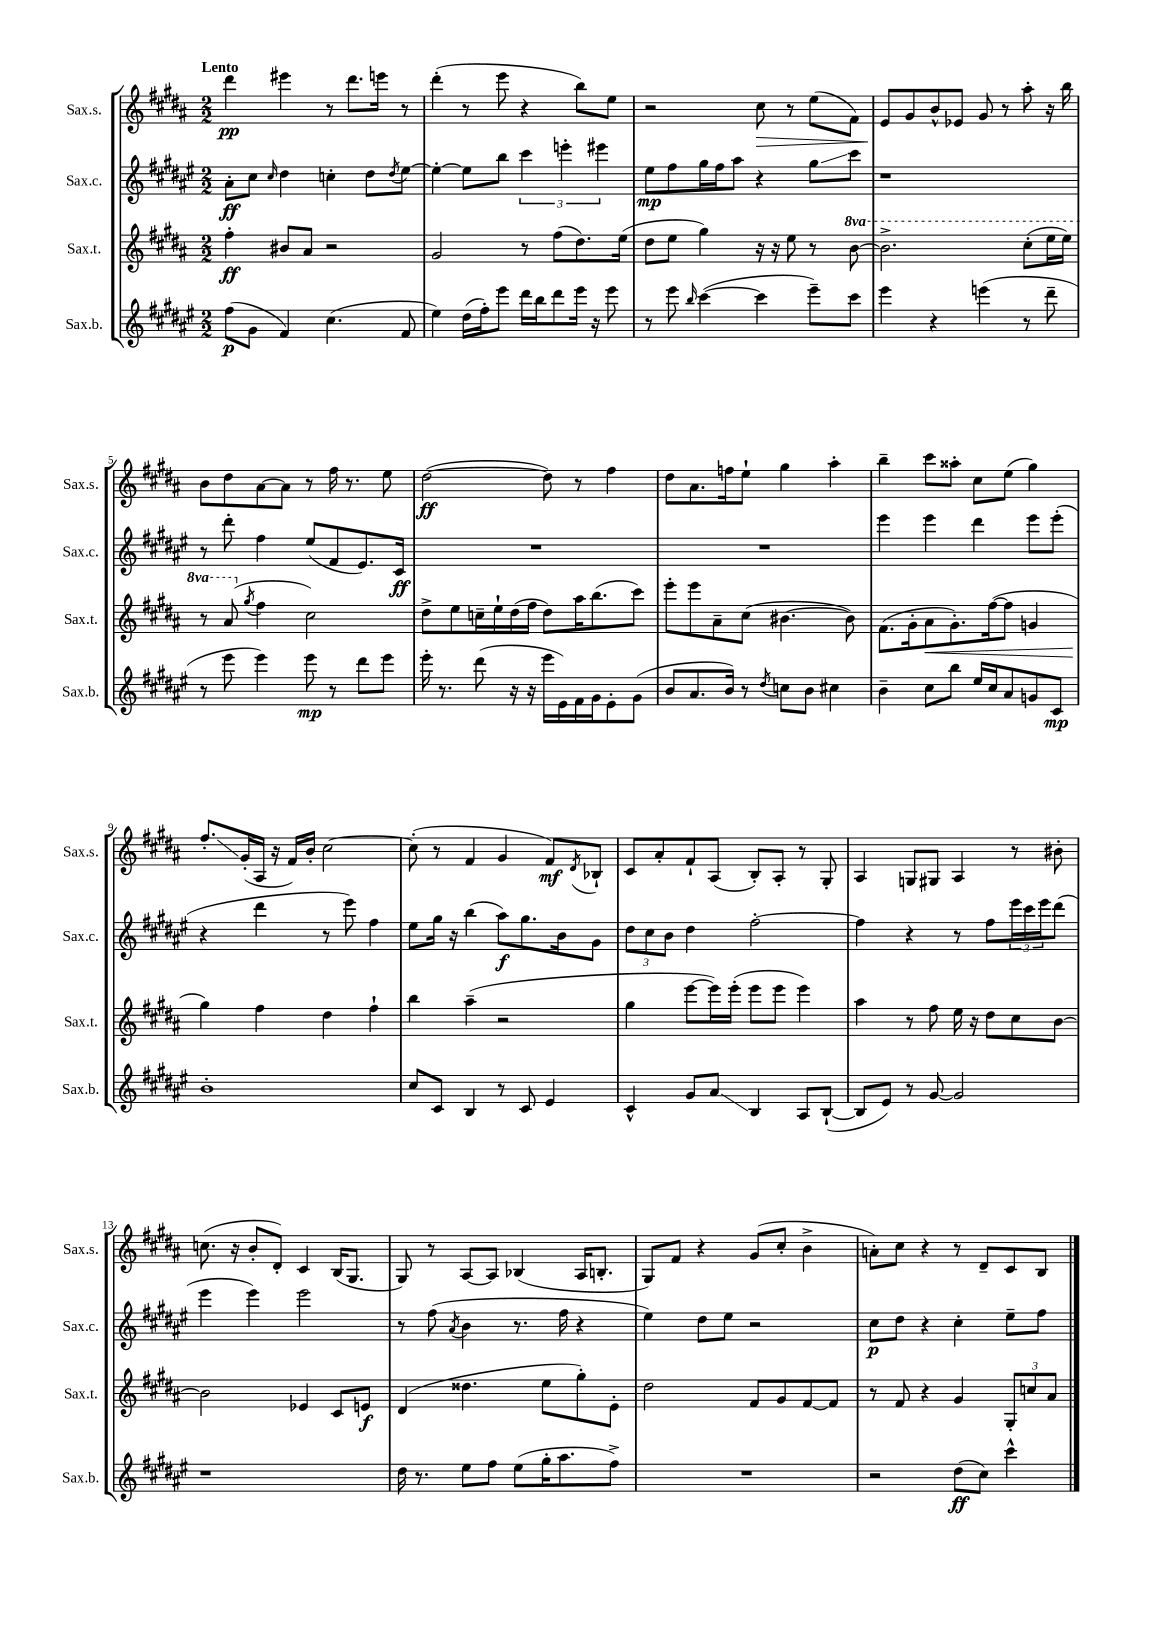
<<
\new StaffGroup <<
\new Staff = "s0" \with { instrumentName = "Sax.s." shortInstrumentName = "Sax.s." } {
    \clef treble \key b \major \numericTimeSignature \time 2/2 \tempo "Lento"
    dis'''4\pp eis'''4 r8 dis'''8. e'''16 r8 |
    dis'''4-.( r8 e'''8 r4 b''8) e''8 |
    r2 cis''8\> r8 e''8( fis'8) |
    e'8\! gis'8 b'8-^ ees'8 gis'8 r8 ais''8-. r16 b''16 |
    b'8 dis''8 ais'8~ ais'8 r8 fis''16 r8. e''8 |
    dis''2~\ff( dis''8) r8 fis''4 |
    dis''8 ais'8. f''16 e''8-! gis''4 ais''4-. |
    b''4-- cis'''8 aisis''8-. cis''8 e''8( gis''4) |
    fis''8.-.\glissando gis'16-.( ais16 r16 fis'16) b'16-. cis''2~ |
    cis''8-.( r8 fis'4 gis'4 fis'8\mf) \acciaccatura { dis'8 } bes8-! |
    cis'8 ais'8-. fis'8-! ais8( b8-.) ais8-. r8 gis8-. |
    ais4 g8 gis8 ais4 r8 bis'8-. |
    c''8.( r16 b'8-. dis'8-.) cis'4 b16( gis8. |
    gis8) r8 ais8~ ais8 bes4( ais16 b8.-. |
    gis8) fis'8 r4 gis'8( cis''8-. b'4-> |
    a'8-.) cis''8 r4 r8 dis'8-- cis'8 b8 \bar "|." |
}
\new Staff = "s1" \with { instrumentName = "Sax.c." shortInstrumentName = "Sax.c." } {
    \clef treble \key fis \major \numericTimeSignature \time 2/2
    ais'8-.\ff cis''8 \grace { cis''16 } dis''4 c''4-. dis''8 \acciaccatura { dis''8 } eis''8~ |
    eis''4~-. eis''8 b''8 \tuplet 3/2 { cis'''4 e'''4-. eis'''4 } |
    eis''8\mp fis''8 gis''16 fis''16 ais''8 r4 gis''8\glissando cis'''8 |
    r1 |
    r8 dis'''8-. fis''4 eis''8( fis'8 eis'8.) cis'16\ff |
    R1 |
    R1 |
    eis'''4 eis'''4 dis'''4 eis'''8 eis'''8-.( |
    r4 dis'''4 r8 eis'''8) fis''4 |
    eis''8 gis''16 r16 b''4( ais''8\f) gis''8. b'16 gis'8 |
    \tuplet 3/2 { dis''8 cis''8 b'8 } dis''4 fis''2~-. |
    fis''4 r4 r8 fis''8 \tuplet 3/2 { eis'''16 cis'''16 eis'''16 } dis'''8( |
    eis'''4 eis'''4) eis'''2 |
    r8 fis''8( \acciaccatura { ais'8 } b'4 r8. fis''16 r4 |
    eis''4) dis''8 eis''8 r2 |
    cis''8\p dis''8 r4 cis''4-. eis''8-- fis''8 \bar "|." |
}
\new Staff = "s2" \with { instrumentName = "Sax.t." shortInstrumentName = "Sax.t." } {
    \clef treble \key b \major \numericTimeSignature \time 2/2 \set Staff.ottavationMarkups = #ottavation-simple-ordinals
    fis''4-.\ff bis'8 ais'8 r2 |
    gis'2 r8 fis''8( dis''8.) e''16( |
    dis''8 e''8 gis''4) r16 r16 e''8 r8 \ottava #1 b''8~ |
    b''2.-> cis'''8-.( e'''16 e'''16) |
    r8 ais''8( \ottava #0 \acciaccatura { gis''8 } fis''4 cis''2) |
    dis''8-> e''8 c''16-- e''16-! dis''16( fis''16 dis''8) ais''16 b''8.( cis'''8) |
    e'''8-. e'''8 ais'8-- cis''8( bis'4.~ bis'8) |
    fis'8.( gis'16-. ais'8\< gis'8.-.) fis''16~( fis''8 g'4 |
    gis''4\!) fis''4 dis''4 fis''4-! |
    b''4 ais''4--( r2 |
    gis''4 e'''8~ e'''16) e'''16-.( e'''8 e'''8 e'''4) |
    ais''4 r8 fis''8 e''16 r16 dis''8 cis''8 b'8~ |
    b'2 ees'4 cis'8 e'8\f |
    dis'4( disis''4. e''8 gis''8-.) e'8-. |
    dis''2 fis'8 gis'8 fis'8~ fis'8 |
    r8 fis'8 r4 gis'4 \tuplet 3/2 { gis8-. c''8 ais'8 } \bar "|." |
}
\new Staff = "s3" \with { instrumentName = "Sax.b." shortInstrumentName = "Sax.b." } {
    \clef treble \key fis \major \numericTimeSignature \time 2/2
    fis''8\p( gis'8 fis'4) cis''4.( fis'8 |
    eis''4) dis''16( fis''16-.) eis'''8 dis'''16 b''16 dis'''8 eis'''16 r16 eis'''8 |
    r8 eis'''8 \grace { b''16 } cis'''4~( cis'''4 eis'''8--) cis'''8 |
    eis'''4 r4 e'''4( r8 dis'''8-- |
    r8 eis'''8 eis'''4) eis'''8\mp r8 dis'''8 eis'''8 |
    eis'''16-. r8. dis'''8( r16 r16 eis'''16 eis'16) fis'16 gis'16 eis'8-. gis'8( |
    b'8 ais'8. b'16) r8 \acciaccatura { dis''8 } c''8 b'8 cis''4 |
    b'4-- cis''8 b''8 eis''16 cis''16 ais'8 g'8 cis'8\mp |
    b'1-. |
    cis''8 cis'8 b4 r8 cis'8 eis'4 |
    cis'4-^ gis'8 ais'8\glissando b4 ais8 b8~-!( |
    b8 eis'8) r8 gis'8~ gis'2 |
    r1 |
    dis''16 r8. eis''8 fis''8 eis''8( gis''16-. ais''8. fis''8->) |
    R1 |
    r2 dis''8\ff( cis''8) cis'''4-^ \bar "|." |
}
>>
>>
